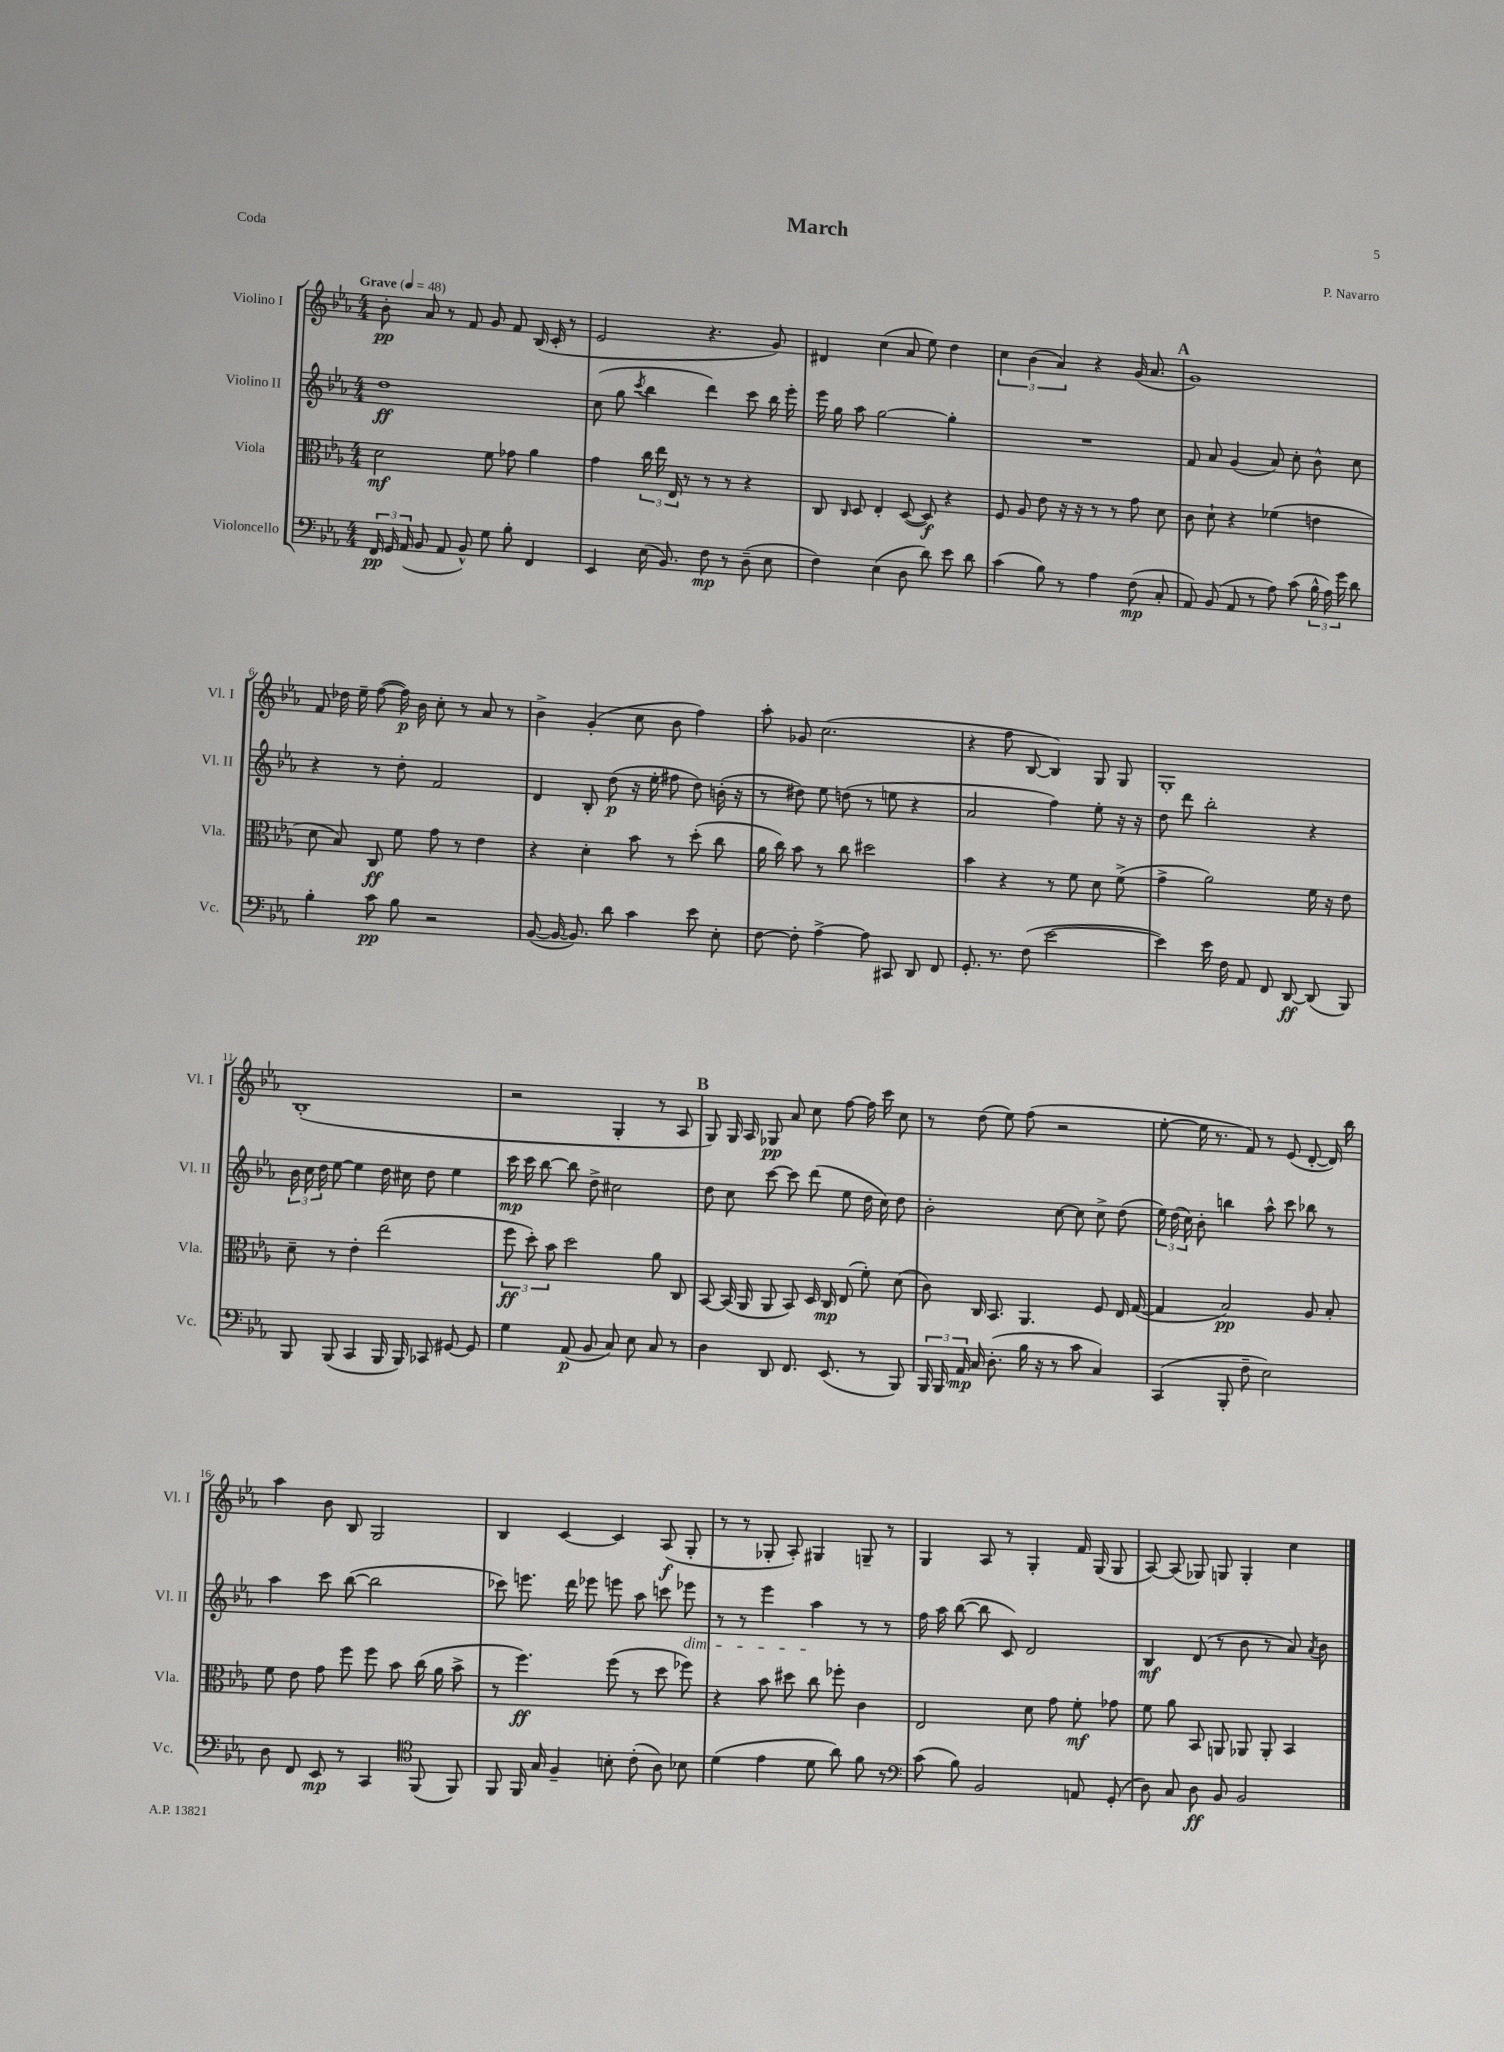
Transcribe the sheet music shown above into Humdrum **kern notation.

**kern	**kern	**kern	**kern
*staff4	*staff3	*staff2	*staff1
*clefF4	*clefC3	*clefG2	*clefG2
*k[b-e-a-]	*k[b-e-a-]	*k[b-e-a-]	*k[b-e-a-]
*M4/4	*M4/4	*M4/4	*M4/4
*MM48	*MM48	*MM48	*MM48
24FF	2d	1dd	8b-'
24GG	.	.	.
(24AA-	.	.	.
8BB-	.	.	8a-
8AA-	.	.	8r
8BB-^^)	.	.	8f
8G	8f	.	8g
8B-'	8g-	.	8f
4FF	4a-	.	(16B-
.	.	.	16c'
.	.	.	8r
=	=	=	=
4EE-	4g	(8cc	2e-
.	.	8gg	.
.	.	8qccc	.
(16E-	24cc	4bb-	.
.	24ee-	.	.
8.BB-)	.	.	.
.	24E-	.	.
.	8r	.	.
8F	8r	4ddd)	4.r
8r	8r	.	.
(8D~	4r	8ccc	.
8E-	.	16bb-	8g)
.	.	16eee-'	.
=	=	=	=
4F)	8C	16eee-	4d#
.	.	16gg	.
.	16qqC	.	.
.	8D	8aa-	.
(4E-	4E-'	[2gg	(4cc
8D	([8D	.	8a-
8d)	8D])	.	8ee-)
8e-	4r	4gg']	4dd
8d	.	.	.
=	=	=	=
(4c	8F	1r	6cc
.	8A-	.	.
.	.	.	(6b-
8B-)	8e-	.	.
.	.	.	6a-)
8r	16r	.	.
.	16r	.	.
4A-	8r	.	4r
.	8r	.	.
(8F	8g	.	(16g
.	.	.	8.a-
8C'	8d	.	.
=	=	=	=
8AA-)	8c	8f	1g)
(8BB-	8d`	8a-	.
8AA-	4r	(4g	.
8r	.	.	.
8A-)	(4f-	8a-)	.
(8c	.	8cc'	.
24B-^^	4e	8b-^^	.
24A-)	.	.	.
24g	.	.	.
8d	.	8cc	.
=	=	=	=
4B-'	8d	4r	8f
.	8B-)	.	16dd-
.	.	.	16ee-~
8c	8C	8r	([8ff
8B-	8f	8dd'	16ff])
.	.	.	16b-
2r	8g	2f	8cc'
.	8r	.	8r
.	4e-	.	8a-
.	.	.	8r
=	=	=	=
([8BB-	4r	4d	4b-^
16BB-_	.	.	.
8.BB-])	.	.	.
.	4d'	8B-'	(4g'
8d	.	(8dd	.
4c	8b-	16r	8cc
.	.	16ee-'	.
.	8r	8ff#	8b-
8e-	(8dd'	8dd)	4ff)
8E-'	8cc	(16b'	.
.	.	16r	.
=	=	=	=
[8F	16a-	8r	8aa-'
.	16cc)	.	.
8F']	8b-	8dd#)	8g-
[4A-^	8r	8ee-	(2.cc
.	8cc	(8dd	.
8A-]	2dd#	8r	.
8CC#	.	8ee	.
8DD	.	4r	.
8FF	.	.	.
=	=	=	=
8.GG'	4b-	2a-	4r
8.r	.	.	.
.	4r	.	8ff
(8F	.	.	[8B-
[2e-	8r	4ff)	4B-])
.	8f	.	.
.	8d	8ee-'	8G
.	(8f^	16r	8G
.	.	16r	.
=	=	=	=
4e-])	4g^	8dd	1G'
.	.	8ddd	.
16e-	2a-)	2bb-'	.
16F	.	.	.
8AA-	.	.	.
8FF	.	.	.
[8DD	.	.	.
(8DD]	16f	4r	.
.	16r	.	.
8BBB-)	8e-	.	.
=	=	=	=
8BBB-	8d~	24b-	(1B-'
.	.	24cc	.
.	.	24dd	.
(8BBB-	8r	[8ee-	.
4CC	4e-'	4ee-]	.
16BBB-	(2ee-	16dd	.
16BBB-)	.	16cc#	.
8CC-	.	8dd	.
[8GG#	.	4ee-	.
8GG#]	.	.	.
=	=	=	=
4G	12ff	16ccc	2r
.	.	16ccc	.
.	12dd')	.	.
.	.	[8bb-	.
.	12b-	.	.
(8AA-	2dd	8bb-]	.
8BB-	.	8dd^	.
8C)	.	2cc#	4G'
8E-	.	.	.
8C	8a-	.	8r
8r	8C	.	8A-
=	=	=	=
4D	[8BB-	8dd	8G)
.	(16BB-]	8cc	16G
.	16AA-	.	16A-
8DD	8AA-	[8ccc	8G-
8.FF	8BB-)	8ccc]	8a-
.	16D	(8ddd	8cc
(8.EE-	16C	.	.
.	(8E-	8ee-	[8ff
8r	8f')	16dd	16ff]
.	.	16cc)	16ccc
8BBB-)	(8d	8dd	8cc
=	=	=	=
24BBB-	8c)	2b-'	8r
24BBB-	.	.	.
24AA-	.	.	.
16C	16C	.	(8dd
(8.D'	8.BB-	.	.
.	.	.	8ee-)
16B-	4.AA-	.	(8ff
16r	.	.	.
8r	.	[8cc	2r
8c	.	8cc]	.
4C)	8F	8cc^	.
.	16E-	(8dd	.
.	([16G	.	.
=	=	=	=
(4CC	4G]	24ee-)	[8ee-'
.	.	(24dd	.
.	.	24cc)	.
.	.	8b-'	16ee-]
.	.	.	8.r
8BBB-'	2B-)	4bb	.
8F~	.	.	8f)
2E-)	.	8aa-^^	8r
.	.	8ccc	(8e-
.	8A-	8bb-	[8d'
.	8B-'	8r	16d])
.	.	.	16bb-
=	=	=	=
8D	8f	4aa-	4aa-
8FF	8e-	.	.
8EE-	8g	8ccc	8b-
8r	8ff	([8bb-	8B-
4CC	8ff	2bb-]	2G
.	8b-	.	.
*clefC4	*	*	*
(8FF	(16cc	.	.
.	16a-	.	.
8FF)	8b-^	.	.
=	=	=	=
8FF	8r	8ccc-)	4B-
16FF	4.ff)	8.eee	.
16G	.	.	.
4F~	.	.	[4c
.	.	16ddd	.
.	.	8eee-	.
8B'	(8ff	8eee	4c]
(8c'	8r	8aa-	.
8A-)	8dd	8ccc	(8A-
8B-	8ff-)	8eee-	8G'
=	=	=	=
(4d	4r	8r	8r
.	.	8r	8r
4e-	8b-	4eee-	8G-'
.	8dd#	.	8A-')
8d	8cc	4aa-	4G#
8a-)	8ff-'	.	.
8f	4c	8r	8G~
8r	.	8r	8r
=	=	=	=
*clefF4	*	*	*
(8c	2E-	16ff	4G
.	.	16aa-	.
8B-)	.	([8bb-	.
2BB-	.	8bb-]	8A-
.	.	8c)	8r
.	8d	2d	4G'
.	8g	.	.
8AA	8f'	.	16f
.	.	.	(16G
(8GG'	8g-	.	8G
=	=	=	=
8D)	8f	4B-	[8A-)
8C	8a-	.	(8A-]
8D	8BB-	(8d	8G-)
8BB-	8AA	8r	8G
2BB-	8AA-	8b-	4G'
.	8AA-'	8r	.
.	4BB-	8a-)	4cc
.	.	8qa-	.
.	.	8b-	.
==	==	==	==
*-	*-	*-	*-
